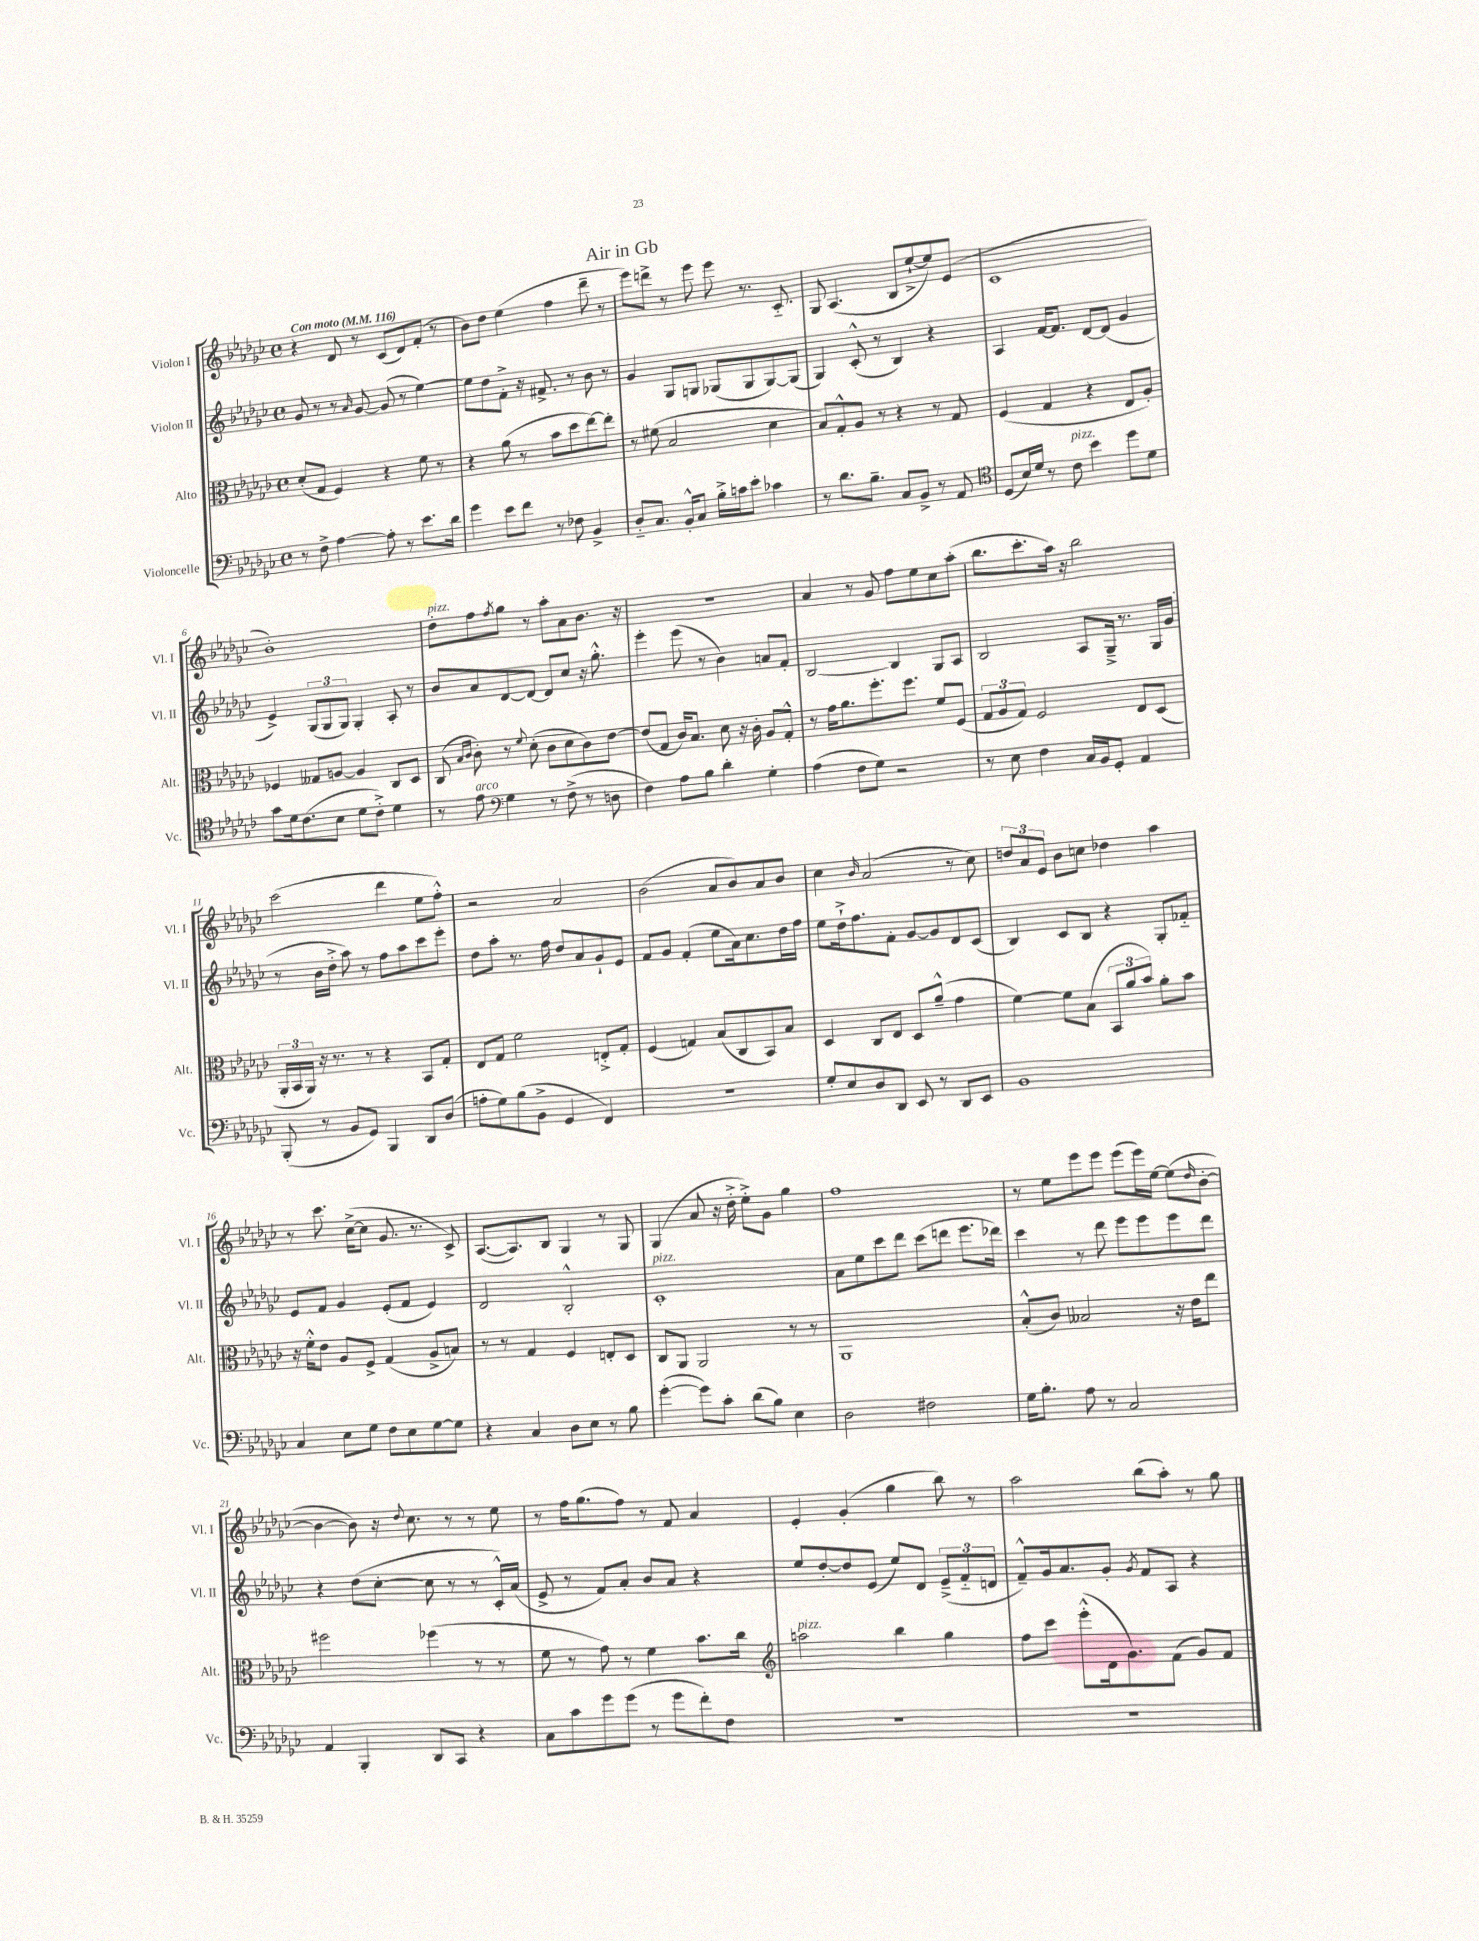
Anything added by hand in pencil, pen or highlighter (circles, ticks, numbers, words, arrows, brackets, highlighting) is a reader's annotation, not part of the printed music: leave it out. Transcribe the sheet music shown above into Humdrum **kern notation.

**kern	**kern	**kern	**kern
*staff4	*staff3	*staff2	*staff1
*clefF4	*clefC3	*clefG2	*clefG2
*k[b-e-a-d-g-c-]	*k[b-e-a-d-g-c-]	*k[b-e-a-d-g-c-]	*k[b-e-a-d-g-c-]
*M4/4	*M4/4	*M4/4	*M4/4
*met(c)	*met(c)	*met(c)	*met(c)
*MM116	*MM116	*MM116	*MM116
8r	(8d-'	8g-	4r
8F^	8G-	8r	.
[4A-	4F)	8r	8d-
.	.	16qqa-	.
.	.	[8g-	8r
8A-']	4r	(8g-]	(8c-
8r	.	8r	8d-)
8.e-	8f	[4ee-)	(8f'
.	8r	.	8r
16d-	.	.	.
=	=	=	=
4g-	4r	8ee-]	8b-)
.	.	8dd-	8dd-
8e-	(8a-	8f'^	(4ee-
8f	8r	16r	.
.	.	8.f#^	.
8r	8b-	.	4ff
8F-	8dd-	8r	.
4BB-^	[8ee-)	8b-	8ddd-~
.	8ee-']	8r	8r
=	=	=	=
8D-'~	8r	4g-	8eee-)
8.C-	(8f#	.	8ddd^
.	2B-	8G-	8r
16BB-'^^	.	.	.
8C-	.	8G	8eee-
16B-'^	.	(8G-	8eee-
16c	.	.	.
8e-'	.	8G-	8.r
4c-	4d-	[8G-)	.
.	.	.	8.c-'~
.	.	(8G-]	.
=	=	=	=
8r	8B-)	4G-)	8G-
8.d-	8G-'^^	.	(4.A-
.	8A-	(8c-'^^	.
8.B-~	.	.	.
.	8r	8r	.
8C-	4r	4B-)	8B-
8BB-^	.	.	[8ee-`^
8r	8r	4r	8ee-])
8AA-	8G-	.	(8e-
=	=	=	=
*clefC4	*	*	*
(8D-	(4F	4A-	1c-
16B-)	.	.	.
16d-	.	.	.
8r	4G-	[16f	.
.	.	8.f]	.
8c-	.	.	.
4b-	4r	[8d-	.
.	.	(8d-]	.
8dd-	8E-	4g-	.
8d-	8A-')	.	.
=	=	=	=
8g-	4F-	4e-^)	1b-')
16d-	.	.	.
(8.c-	.	.	.
.	8G--	(12G-	.
.	.	12G-	.
8B-	[8A	.	.
.	.	12G-)	.
8d-	4A]	4G-'	.
8c-'^)	.	.	.
4d-	8C-	8A-'	.
.	8D-	8r	.
=	=	=	=
8r	(8C-	8b-	8dd-'
.	16qqB-	.	.
.	16qqc-	.	.
8e-	8c-')	8a-	8ff
*clefF4	*	*	*
.	.	.	8qff
4G-	8r	[8d-	8gg-
.	8qqf	.	.
.	(8d-'	8d-_	8r
8r	8c-	8d-]	8aa-'
(8F^	8d-	8cc-	8a-
8r	8c-)	16r	8.b-
.	.	8.gg-'^^	.
8D	[8e-	.	.
.	.	.	16r
=	=	=	=
4F)	(8e-]	4eee-'	1r
.	8G-	.	.
8A-	16c-)	(8eee-	.
.	8.B-	.	.
8B-	.	8r	.
4d-'	8d-	4b-)	.
.	16r	.	.
.	16c-'	.	.
4G-'	8A-	8a	.
.	8G-'^^	8f'	.
=	=	=	=
(4A-	8r	[2B-	4a-
.	16g-	.	.
.	8.a-	.	.
8F	.	.	8r
8G-)	8.ff'	.	8g-
2r	.	4B-]	8ff
.	8.ff	.	.
.	.	.	8ee-
.	8f	8G-	8cc-
.	(8F	8A-	(8aa-'
=	=	=	=
8r	12G-	2B-	8.bb-
.	12A-	.	.
8E-	.	.	.
.	12G-)	.	.
.	.	.	8.ccc-'
4F	2F	.	.
.	.	.	16aa-)
.	.	.	16r
16C-	.	8A-	2bb-
16BB-	.	.	.
8GG-'	.	16G-~^	.
.	.	8.r	.
4AA-	8E-	.	.
.	(8D-	16G-	.
.	.	(16g-	.
=	=	=	=
(8BBB-'	24AA-'	8r	(2ccc-
.	24BB-	.	.
.	24AA-)	.	.
8r	16r	16b-	.
.	8.r	16dd-'^	.
8BB-	.	8aa-)	.
8GG-)	8r	8r	.
4BBB-	4r	8ff	4ddd-
.	.	8aa-	.
8DD-	8BB-	8ccc-	8ee-
(8D-	8G-'	8eee-'	8ff'^^)
=	=	=	=
8A'	8E-	8dd-	2r
8G-)	8G-	8aa-'	.
(8B-	2f	8.r	.
8BB-^	.	.	.
.	.	16ff	.
4GG-	.	8dd-	2a-
.	.	8a-	.
4FF)	8E'^	8g-`	.
.	8G-'	8e-	.
=	=	=	=
1r	(4F	8f	(2b-
.	.	8g-	.
.	4G)	(4f'	.
.	(8B-	8ee-	8a-
.	8C-	16a-)	8b-)
.	.	8.cc-	.
.	8BB-)	.	8a-
.	8B-	16dd-	8b-
.	.	16ff	.
=	=	=	=
8G-'	4D-	8ee-	4cc-
8E-	.	16dd-`^	.
.	.	8.ff	.
.	.	.	16qqb-
8D-	8C-	.	(2a-
8DD-	8E-	8f'	.
8EE-	8D-	[8g-	.
8r	(8a-~^^	8g-]	.
8DD-	4g-	8d-	8r
8EE-	.	(8c-	8cc-)
=	=	=	=
1BB-	[4f)	4B-)	12dd
.	.	.	12a-
.	.	.	12e-
.	8f]	8c-	8b-
.	(8B-	8B-	8cc
.	12BB-	4r	4dd-
.	12a-	.	.
.	12b-)	.	.
.	8a-'	8G-'	4aa-
.	8b-	8f-'~	.
=	=	=	=
4C-	16r	8e-	8r
.	16f'^^	.	.
.	8e-	8f	8.ccc-
8E-	8A-	4g-	.
.	.	.	([16cc-^
8G-	8F^	.	8cc-]
8F	(4G-	(8e-'	8.g-
8E-	.	8f	.
.	.	.	8.r
[8G-	8A-^	4e-)	.
8G-]	8B)	.	8c-^)
=	=	=	=
4r	8r	2d-	([8.A-
.	8r	.	.
.	.	.	8.A-])
4C-	4G-	.	.
.	.	.	8B-
8D-	4F	2B-'^^	4G-
8E-	.	.	.
8r	8E'	.	8r
8B-	8D-	.	8G-
=	=	=	=
([4g-'	8C-	1c-'	(4G-
.	8AA-	.	.
8g-])	2AA-	.	8a-
8c-'	.	.	16r
.	.	.	16dd-'^
(8d-	.	.	8ee-'^)
8B-)	.	.	8g-
4E-	8r	.	4gg-
.	8r	.	.
=	=	=	=
2D-	1AA-	8a-	1ff
.	.	8ee-	.
.	.	8ccc-	.
.	.	8ddd-	.
2F#	.	(8ccc-	.
.	.	8ddd	.
.	.	8.eee-	.
.	.	16ddd-)	.
=	=	=	=
16G-	(8B-'^^	4ccc-	8r
8.B-'	.	.	.
.	8c-)	.	8ee-
8A-	2B--	8r	8eee-
8r	.	8ddd-	8eee-
2C-	.	8eee-	(8eee-
.	.	8eee-	16eee-)
.	.	.	[16ee-
.	16r	8eee-	(8ee-]
.	16e-	.	.
.	.	.	16qqdd-
.	8ee-	8ddd-	[8b-'
=	=	=	=
4AA-	2ff#	4r	4b-_
4BBB-'	.	(8dd-	8b-])
.	.	[8cc-'	16r
.	.	.	8qqdd-
.	.	.	8.cc-
8DD-	(4ff-	8cc-]	.
8CC-	.	8r	8r
4r	8r	8r	8r
.	8r	16c-'^^)	8ee-
.	.	(16a-	.
=	=	=	=
8C-	8f	8e-^	8r
8c-	8r	8r	16ff
.	.	.	(8.gg-
8g-	8g-)	8f)	.
(8g-	8r	8a-'	8ff)
8r	4f	8b-	8r
8g-	.	8a-	8f
8f')	8.b-	4r	4a-
8F	.	.	.
.	16cc-	.	.
=	=	=	=
*	*clefG2	*	*
1r	2aa	8ee-	4e-'
.	.	[8dd-'	.
.	.	8dd-]	(4g-'
.	.	(8e-	.
.	4bb-	8ee-)	4gg-
.	.	8d-	.
.	4gg-	(12e-~^	8bb-)
.	.	12f'~	.
.	.	.	8r
.	.	12d	.
=	=	=	=
1r	8ff	8f~^^)	2aa-
.	8ccc-	16g-	.
.	.	8.a-	.
.	(8eee-'^^	.	.
.	16d-	8g-'	.
.	8.g-)	.	.
.	.	8qg-	.
.	.	8f	(8bb-
.	(8f	8A-	8aa-')
.	8g-)	4r	8r
.	8f	.	8gg-
==	==	==	==
*-	*-	*-	*-
